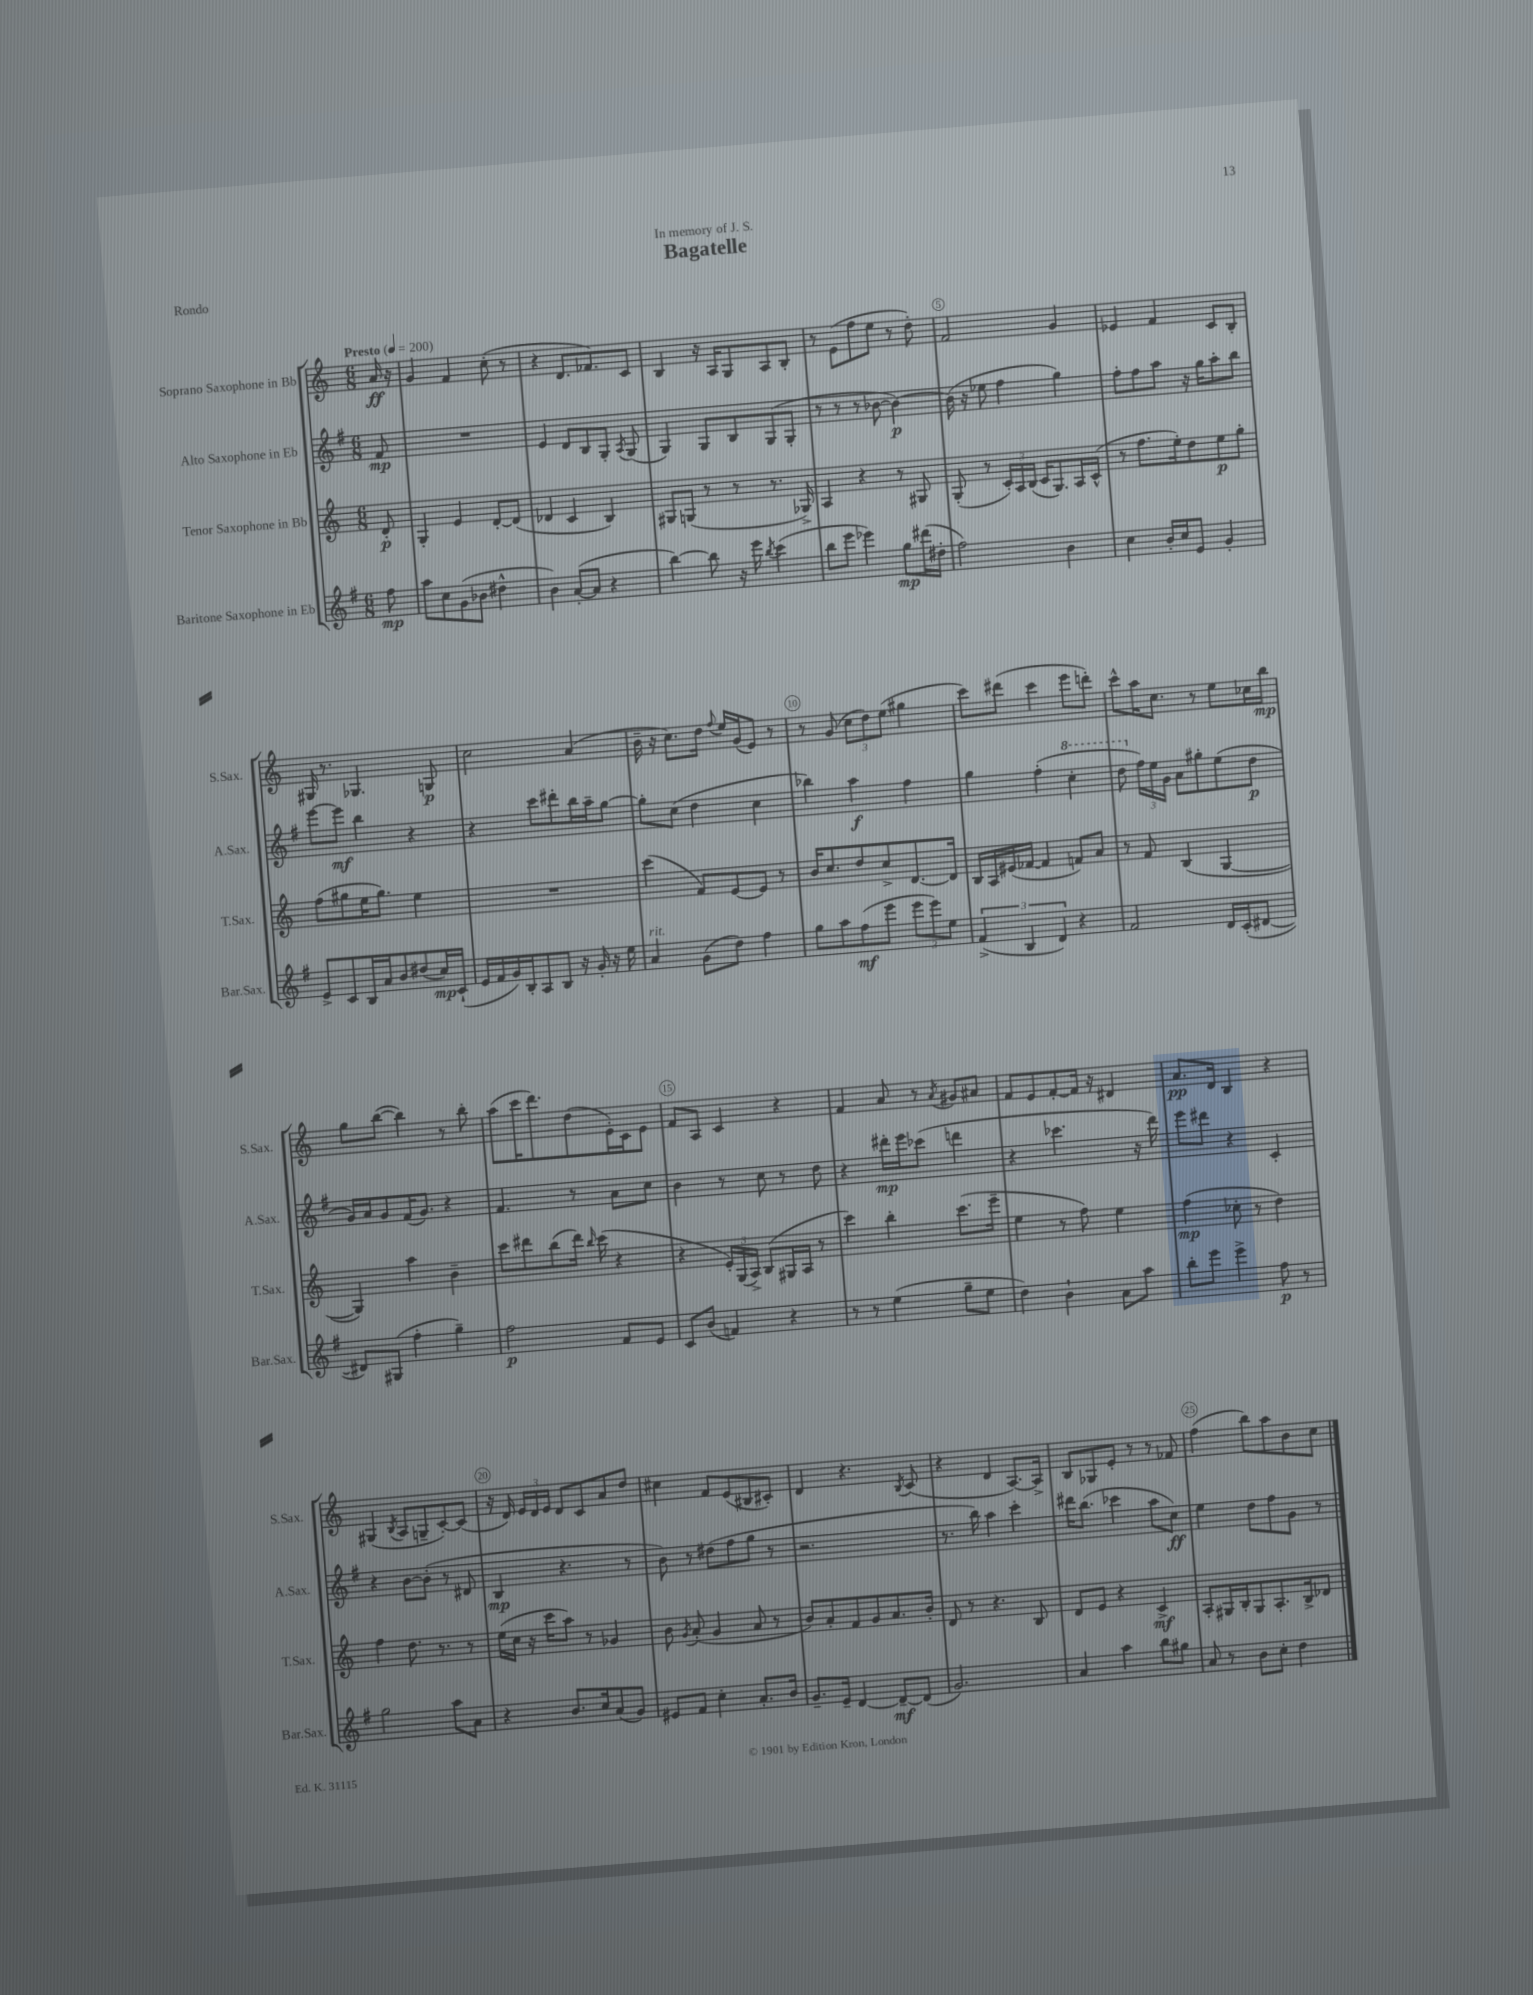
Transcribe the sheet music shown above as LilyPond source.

\header { title = "Bagatelle" dedication = "In memory of J. S." piece = "Rondo" }
<<
\new StaffGroup <<
\new Staff = "s0" \with { instrumentName = "Soprano Saxophone in Bb" shortInstrumentName = "S.Sax." } {
    \clef treble \key c \major \numericTimeSignature \time 6/8 \partial 8 \tempo "Presto" 4 = 200
    \autoBeamOff a'16\ff r16 |
    g'4 f'4 c''8-.( r8 |
    r4 d'8.[ fes'8.) c'8] |
    b4 r16 a16[ g8 a8 b8]-. |
    r8 e'8[( f''8 e''8] r8 d''8-.) |
    f'2 g'4 |
    ees'4 f'4 c'8[ b8]-. |
    gis16 r8. ges4. g8\p |
    c''2 a'4( |
    b'16-- r16 c''8.[) d''16] \appoggiatura { f''8 } e''16[ g'16( e'8]) r8 |
    r8 g'8( \tuplet 3/2 { c''8[ d''8) e''8]( } gis''4 |
    c'''8[) dis'''8]( c'''4 e'''8[ d'''8]-.) |
    c'''8[-^ a''16 c''8.] r8 e''8[ ces''16 b''16]\mp |
    g''8[ b''8]~( b''4) r8 b''8-. |
    a''8[( c'''16 d'''8.) d''8( e'16-.) c'16 e'8] |
    f'8[ a8] c'4 r4 |
    f'4 a'8 r8 \acciaccatura { a'8 } gis'8[ ais'8] |
    f'8[ e'8 f'8~-. f'16] r16 dis'4 |
    a'8.[\pp d'16] b4 r4 |
    gis4( \acciaccatura { b8 } a8[ g8-- c'8~-.) c'8]( |
    r16 d'16) \tuplet 3/2 { e'16[ d'16 e'16] } d'8[ c'8 a'8 d''8] |
    cis''4 f'8[ e'8( bis8 cis'8]-.) |
    d'4 r4. \acciaccatura { b8 } c'8( |
    r4 d'4 a8.[~) a16]-> |
    b8[ ges8 e'8]-. r8 r8 fes'8 |
    f''4( b''8[) a''8 b'8 c''8] \bar "|." |
}
\new Staff = "s1" \with { instrumentName = "Alto Saxophone in Eb" shortInstrumentName = "A.Sax." } {
    \clef treble \key g \major \numericTimeSignature \time 6/8 \partial 8
    \autoBeamOff fis'8\mp |
    R2. |
    e'4 d'8[ b8 g8]-. \acciaccatura { a8 } g8( |
    g4) g8[ b8 g8( g8]-. |
    r8 r8 r8 bes'8~ bes'4~\p) |
    bes'16( r16 ees''8 fis''4 g''4) |
    fis''8[-. fis''8 a''8] r16 g''16[ a''8-. b''8] |
    e'''8[~ e'''8]\mf b''4 r4 |
    r4 c'''8[ dis'''8-. b''16 a''16-- g''8]~ |
    g''8[-. c''8]( d''4 c''4 |
    bes''4) a''4\f fis''4 |
    g''4 fis''4-.( \ottava #1 c'''4-. |
    d'''8 \ottava #0 \tuplet 3/2 { fis''16[) e''16 g'16] } a'8[ gis''8-. e''8( d''8]\p |
    g'16[) a'16 g'8 fis'16( g'8.]) r4 |
    fis'4. r8 a'8[ c''8] |
    b'4 r8 c''8 r8 d''8 |
    r4 dis'''16[-.\mp e'''16 ces'''8]( d'''4 |
    r4 ces'''4. r16 d'''16) |
    e'''8[ dis'''8] r4 c'4-. |
    r4 b'8[~ b'8]-.( r8 dis'8 |
    b4\mp r4. r8 |
    b'8) r8 dis''8[( fis''8 g''8] r8 |
    r2. |
    r8. b''16) a''4 c'''4-. |
    dis'''16[ b''8.]( ces'''4 a''8[ c''8]\ff) |
    e''4 d''8[ fis''8 g'8] r8 \bar "|." |
}
\new Staff = "s2" \with { instrumentName = "Tenor Saxophone in Bb" shortInstrumentName = "T.Sax." } {
    \clef treble \key c \major \numericTimeSignature \time 6/8 \partial 8
    \autoBeamOff d'8-.\p |
    g4-. e'4 d'8[~-. d'8]( |
    des'4 c'4 b4) |
    gis8[ g8]( r8 r8 r8. ges16->) |
    a4 r4 r8 gis8 |
    g8-.( r8 \tuplet 3/2 { c'16[-.) a16 b16]( } c'16[ g8.) a16 c'16]-^( |
    r8 f''8.[ e''16-.) d''8 e''8\p g''8]-. |
    f''8[( gis''8 e''16 gis''8.]) e''4 |
    R2. |
    c'''4( f'8[) e'8~ e'8] r8 |
    b'16[ c''8. d''8 c''8-> d'8.~ d'16] |
    b16[ a16 eis'16( fes'16]~ fes'4 f'8[) a'8] |
    r8 f'8 b4( g4~ |
    g4) a''4 b'4-- |
    c'''8[ dis'''8 b''8( dis'''16]) \grace { b''16 } c'''16( r4 |
    r4 \tuplet 3/2 { e'16[-.) g16( a16]->) } b8[( gis16 a16] r8 |
    c'''4) b''4-. c'''8.[( e'''16]-- |
    e''4 r8 f''8) e''4 |
    f''4\mp( ces''8-. r8 d''4) |
    f''4 d''8. r8. r8 |
    e''16[( c''16] r16 c'''16[ a''8]) r8 ges'4 |
    b'8 \acciaccatura { g'8 } a'8-.( g'4 a'8 r8 |
    b'8[) a'8-. f'8 g'8 a'8. b'16]-. |
    d'8 r8 r4. b8 |
    d'8[ e'8] r4 c'4->\mf |
    a8[-. gis16 b16-. gis8 a8.-. b16-> des'8] \bar "|." |
}
\new Staff = "s3" \with { instrumentName = "Baritone Saxophone in Eb" shortInstrumentName = "Bar.Sax." } {
    \clef treble \key g \major \numericTimeSignature \time 6/8 \partial 8
    \autoBeamOff fis''8\mp |
    a''8[ c''8 g'8( bes'8] dis''4-^ |
    b'4) a'8[~-.( a'8] r4 |
    b''4~) b''8 r16 e'''16 \acciaccatura { b''8 } c'''4( |
    b''8[ e'''8] ees'''4) g''8[\mp dis'''16( dis''16]-. |
    fis''2) b'4 |
    c''4 b'16[-. c''16 e'8] g'4-. |
    e'8[-> c'8 b16 a'16 b'8 dis''8( c''16\mp) c'16]-!( |
    e'16[ fis'16 g'16) b16-. a8 b8] r16 g'16-. r16 e''16 |
    a'4^\markup { \italic "rit." } g'8[( d''8]) fis''4 |
    g''8[ a''8 fis''8\mf( e'''8] \tuplet 3/2 { e'''8[ e'''8) e''8] } |
    \tuplet 3/2 { fis'4->( b4 d'4) } r4 |
    fis'2 d'16[ c'16-.( dis'8]~ |
    dis'8[) gis8]( fis''4-. g''4--) |
    fis''2\p fis'8[ e'8] |
    c'8[ b'8]( f'4) r4 |
    r8 r8 e''4( g''8[-- e''8] |
    d''4) b'4-! a'8[ a''8] |
    b''8[-. e'''8] e'''4-> fis''8\p r8 |
    g''2 a''8[ a'8] |
    r4 b'8.[ c''16 a'8( g'8]) |
    eis'8[ fis'8] c''4-. a'8.[-. b'16] |
    g'8.[-- e'16]-- d'4~ d'8[~--\mf d'8]( |
    g'2.) |
    a'4 a''4 b''8[ gis''8] |
    a'8 r8 b'8[ c''8]-. d''4 \bar "|." |
}
>>
>>
\layout { \context { \Score \override BarNumber.break-visibility = ##(#f #t #t) barNumberVisibility = #(every-nth-bar-number-visible 5) \override BarNumber.stencil = #(make-stencil-circler 0.1 0.3 ly:text-interface::print) } }
